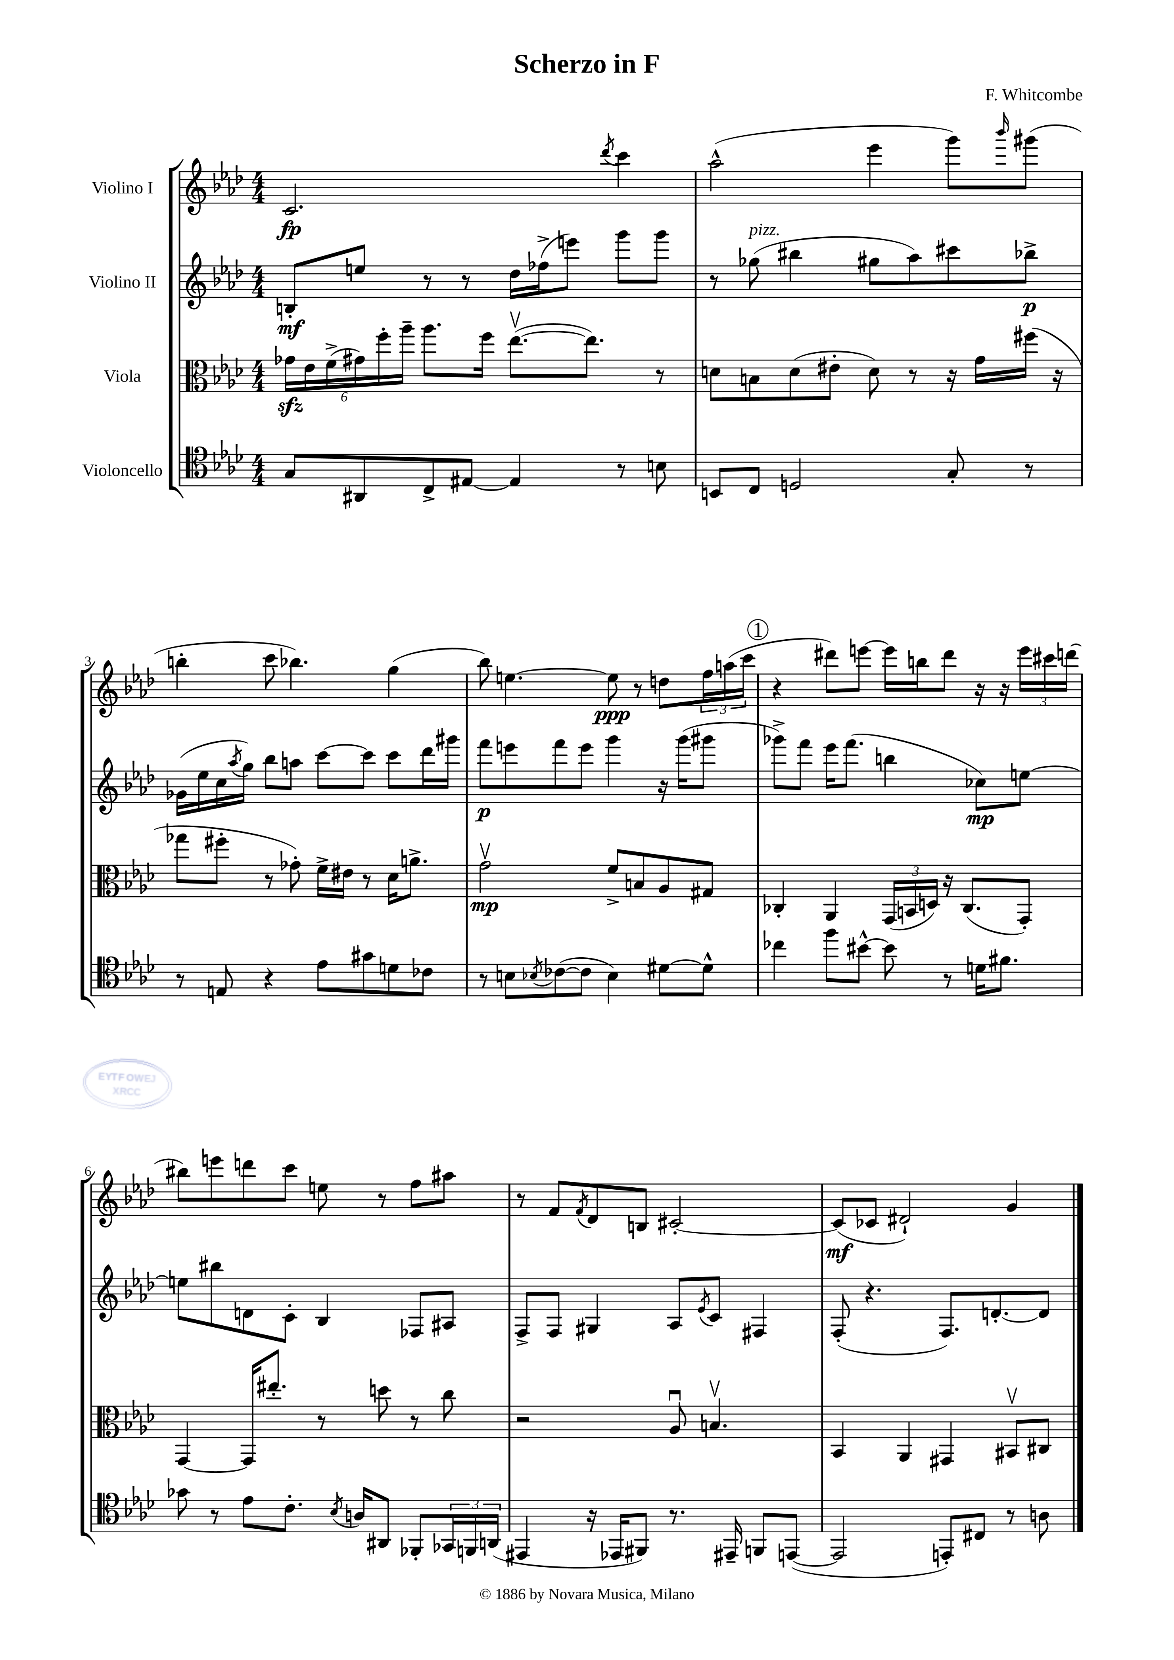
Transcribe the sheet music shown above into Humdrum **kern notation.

**kern	**kern	**kern	**kern
*staff4	*staff3	*staff2	*staff1
*clefC4	*clefC3	*clefG2	*clefG2
*k[b-e-a-d-]	*k[b-e-a-d-]	*k[b-e-a-d-]	*k[b-e-a-d-]
*M4/4	*M4/4	*M4/4	*M4/4
8G	24g-	8B'	2.c
.	24e-	.	.
.	(24f^	.	.
8AA#	24g#)	8ee	.
.	24ff'	.	.
.	24aa-~	.	.
8C^	8.aa-	8r	.
[8E#	.	8r	.
.	16ff	.	.
4E#]	([8.ee-v	16dd-	.
.	.	(16ff-^	.
.	.	8eee)	.
.	8.ee-])	.	.
.	.	.	8qddd-
8r	.	8ggg	4ccc
8B	8r	8ggg	.
=	=	=	=
8BB	8d	8r	(2aa-^^
8C	8B	(8gg-	.
2D	(8d	4bb#	.
.	8e#'	.	.
.	8d)	8gg#	4eee-
.	8r	8aa-)	.
8G'	16r	8ccc#	8ggg)
.	16g	.	.
.	.	.	16qqbbb-
8r	(16ff#	8bb-^	(8ggg#
.	16r	.	.
=	=	=	=
8r	8gg-	(16g-	4bb'
.	.	16ee-	.
8E	8ff#'	16cc	.
.	.	8qaa-	.
.	.	16gg)	.
4r	8r	8bb-	8ccc
.	8g-')	8aa	4.bb-)
8e-	16f^	[8ccc	.
.	16e#	.	.
8g#	8r	8ccc]	.
8d	16d-	8ccc	(4gg
.	8.a^	.	.
8c-	.	16ddd-	.
.	.	16ggg#	.
=	=	=	=
8r	2gv	8fff	8bb-)
8B	.	8eee	[4.ee
8qB-	.	.	.
([8c-	.	8fff	.
8c-]	.	8eee	.
4B-)	8f^	4ggg	8ee]
.	8B	.	8r
[8d#	8A-	16r	8dd
.	.	(16ggg	.
8d#^^]	8G#	8ggg#	24ff
.	.	.	(24aa
.	.	.	24ccc
=	=	=	=
4cc-	4C-'	8ggg-^)	4r
.	.	8fff	.
8ff	4AA-	16eee-	8ddd#)
.	.	(8.fff	.
[8b#^^	.	.	[8eee
8b#]	(24GG	4bb	16eee]
.	24BB	.	.
.	.	.	16bb
.	24D)	.	.
8r	16r	.	8ddd#
.	(8.C-	.	.
16d	.	8cc-)	16r
8.f#	.	.	16r
.	8GG')	[8ee	24eee
.	.	.	24ccc#
.	.	.	(24ddd
=	=	=	=
8g-	[4GG	8ee]	8bb#)
8r	.	8bb#	8eee
8e-	16GG]	8d	8ddd
.	8.ee#'	.	.
8.c'	.	8c'	8ccc
.	8r	4B-	8ee
8qB-	.	.	.
16A	.	.	.
8AA#	8dd	.	8r
8FF-'	8r	8F-	8ff
24GG-	8cc	8A#	8aa#
24FF	.	.	.
(24AA	.	.	.
=	=	=	=
4EE#	2r	8F^	8r
.	.	8F	8f
.	.	.	8qf
16r	.	4G#	8d-
16EE-	.	.	.
8FF#)	.	.	8B
8.r	8A-u	8A-	[2c#'
.	.	8qe-	.
.	4.Bv	8c	.
16EE#~	.	.	.
8FF	.	4F#	.
([8EE	.	.	.
=	=	=	=
2EE]	4BB-	(8F'	(8c#]
.	.	4.r	8c-
.	4AA-	.	2d#`)
8EE')	4GG#	8.F)	.
8C#	.	.	.
.	.	[8.d'	.
8r	8BB#v	.	4g
8A	8C#	8d]	.
==	==	==	==
*-	*-	*-	*-
